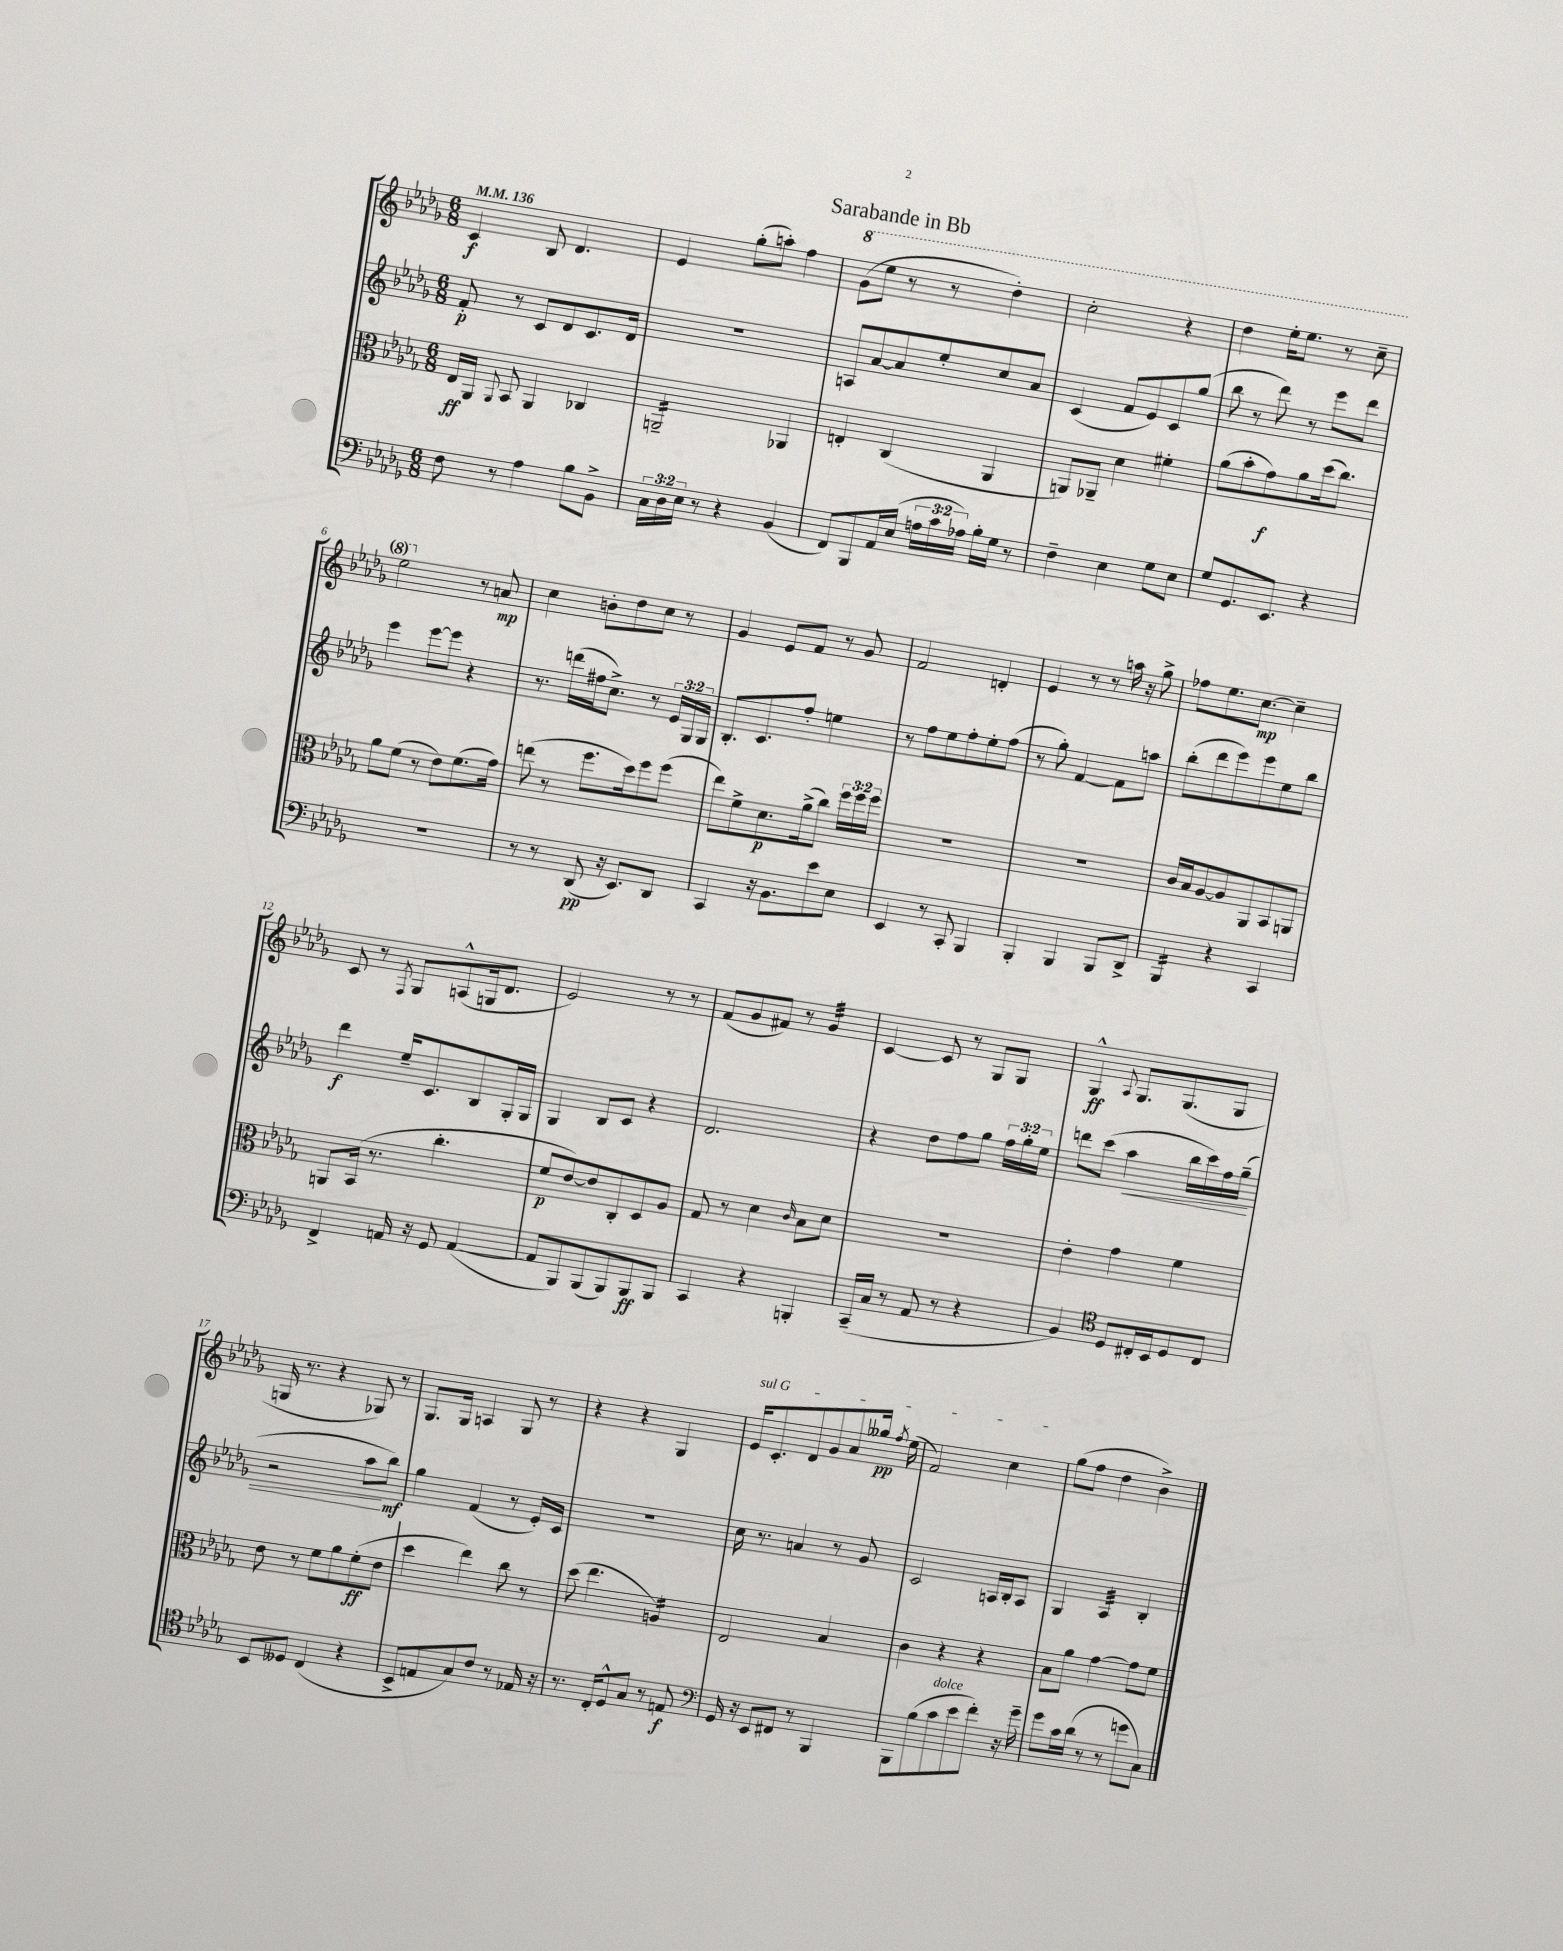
\header { title = "Sarabande in Bb" }
<<
\new StaffGroup <<
\new Staff = "s0" {
    \clef treble \key des \major \numericTimeSignature \time 6/8 \tempo 4 = 136
    \autoBeamOff c'4\f bes8 des'4. |
    ees'4 ges''8[-.( a''8]-.) f''4 |
    \ottava #1 ges''8[( ees'''8] r8 r8 des'''4-.) |
    c'''2-. r4 |
    des'''4 ees'''16[-. ees'''8.] r8 c'''8-- |
    ees'''2 \ottava #0 r8 a'8\mp |
    c''4 b'8[-. des''8 c''8] r8 |
    ges'4 ees'8[ f'8] r8 ges'8 |
    f'2 d'4-. |
    ees'4 r8 r8 a''16 r16 ges''8-> |
    fes''8[ ees''8. c''8.]~\mp c''4-- |
    c'8 r8 \acciaccatura { f8 } ges8[ a8-^( g16 des'8.] |
    ees'2) r8 r8 |
    f'8[( ges'8 fis'8]) r8 ges'4:32 |
    c'4~ c'8 r8 ges8[ ges8] |
    ges4-^\ff \appoggiatura { aes8 } ges8.[ ges8.( ges8] |
    g16 r8. r4 ges8) r8 |
    ges8.[ ges16] a4 ges8 r8 |
    r4 r4 ges4 |
    \once \override TextSpanner.bound-details.left.text = \markup { \italic "sul G" } ees'16[\startTextSpan c'8.-. des'8 ges'8 aes'8 geses''16]\pp \acciaccatura { f''8 } ees''16( |
    f'2) c''4\stopTextSpan |
    ges''8[( f''8] des''4 bes'4->) \bar "|." |
}
\new Staff = "s1" {
    \clef treble \key des \major \numericTimeSignature \time 6/8 \override Staff.TupletNumber.text = #tuplet-number::calc-fraction-text
    \autoBeamOff f'8-.\p r8 c'8[ des'8 c'8. des'16] |
    R2. |
    a8[ aes'8~ aes'8 ees''8-. c''8 aes'8] |
    c'4( f'8[ ees'8) c'8 ges''8]( |
    bes''8 r8 des'''8) r8 ees'''8[ des'''8] |
    ees'''4 ees'''8[~ ees'''8] r4 |
    r8. d'''16[( fis''16 c''8.]->) r8 \tuplet 3/2 { ees'16[ ges16 ges16] } |
    bes8.[-. c'8. f''8]-. e''4 |
    r8 f''8[ ees''8 f''8-. ees''8-. f''8]( |
    r8 ges''8-.) f'4~ f'8[ a''8] |
    bes''8[-.( des'''8 ees'''8) ees'''8 ees''8 bes''8] |
    des'''4\f ees''16[-- c'8. bes8 ges16-. ges16] |
    ges4 bes8[ c'8] r4 |
    des'2. |
    r4 des''8[ f''8 ges''8] \tuplet 3/2 { f''16[ ges''16-. ees''16] } |
    d'''8[ c'''8]( aes''4\< bes''16[ c'''16) f''16 ges''16]--( |
    r2 aes''8[\! bes''8]\mf) |
    ges''4 f'4( r8 ees'16[-.) c'16] |
    R2. |
    c''16 r8. a'4 r8 ges'8 |
    c'2 a16[ bes16-. a8] |
    ges4 aes4:32 bes4-. \bar "|." |
}
\new Staff = "s2" {
    \clef alto \key des \major \numericTimeSignature \time 6/8 \override Staff.TupletNumber.text = #tuplet-number::calc-fraction-text
    \autoBeamOff ees16[\ff aes,16] \appoggiatura { aes,8 } bes,8 aes,4 ces4 |
    a,2:16-- aes,4 |
    e4-. c4( aes,4 |
    a,8[) aes,8]-- des'4 fis'4-. |
    aes'8[( bes'8-. ges'8\f) aes'8 des''16( c''8.]) |
    aes'8[ f'8]( r8 ees'8[) f'8.( ges'16]) |
    e''8( r8 f''8.[ des''16) f''8 f''8]( |
    ees''8[) f'8-> des'8.\p aes'16->( c''8]) \tuplet 3/2 { f''16[ f''16 f''16] } |
    R2. |
    R2. |
    c'16[ bes16 aes8~ aes8 aes,8 bes,8 a,8] |
    a,8[ bes,16]( r8. c''4.-. |
    f'8[\p ees'8~) ees'8 c8-. des8 aes8] |
    ges8 r8 des'4 \grace { c'16 } bes8[ des'8] |
    R2. |
    ees'4-. ges'4 f'4 |
    ees'8 r8 f'8[ aes'8 f'8-.\ff( ees'8] |
    des''4 ees''4) c''8 r8 |
    des''8( ees''4. a4:16) |
    ees2 bes4 |
    c'4 r4 r4 |
    bes8[ aes'8] ges'4~ ges'8[ f'8] \bar "|." |
}
\new Staff = "s3" {
    \clef bass \key des \major \numericTimeSignature \time 6/8 \override Staff.TupletNumber.text = #tuplet-number::calc-fraction-text
    \autoBeamOff f8 r8 aes4 bes8[ bes,8]-> |
    \tuplet 3/2 { c16[ des16 ees16] } r8 r4 bes,4( |
    f,8[) bes,,8 aes,16 ees16]( \tuplet 3/2 { a16[ c'16 aes16]) } bes16[-. ges16] r8 |
    f4-- ees4 ges8[ ees8] |
    ges8[ ges,8. ees,8.] r4 |
    R2. |
    r8 r8 des,8\pp( r16 ees,8.[) des,8] |
    c,4 r16 bes,8.[ ees'8 ees8] |
    ees,4 r8 c,8-. bes,,4 |
    bes,,4-. bes,,4 bes,,8[ des,8]-> |
    bes,,4:16 r4 c,4 |
    f,4-> a,16 r16 ges,8 a,4~( |
    a,8[ bes,,8) bes,,8( bes,,8) bes,,8\ff bes,,8] |
    c,4 r4 b,,4-. |
    c,16[--( c16] r8 aes,8 r8 r4 |
    bes,4) \clef tenor des8[ cis16-. bes,16 des8 cis8] |
    bes,8[ deses8] c4( r4 |
    bes,8[-> e8 ges8) c'8] r8 ees16 r16 |
    r8. c16[-. des8-^ ges8] r8 e8\f |
    \clef bass ges,16 r16 ees,8[ fis,8] r8 bes,,4 |
    bes,,8[ bes8( c'8^\markup { \italic "dolce" } ees'8 f'8]-.) r16 ges'16-- |
    ges'8[ c'16 des'16]( r8 r8 g'8[ c8]) \bar "|." |
}
>>
>>
